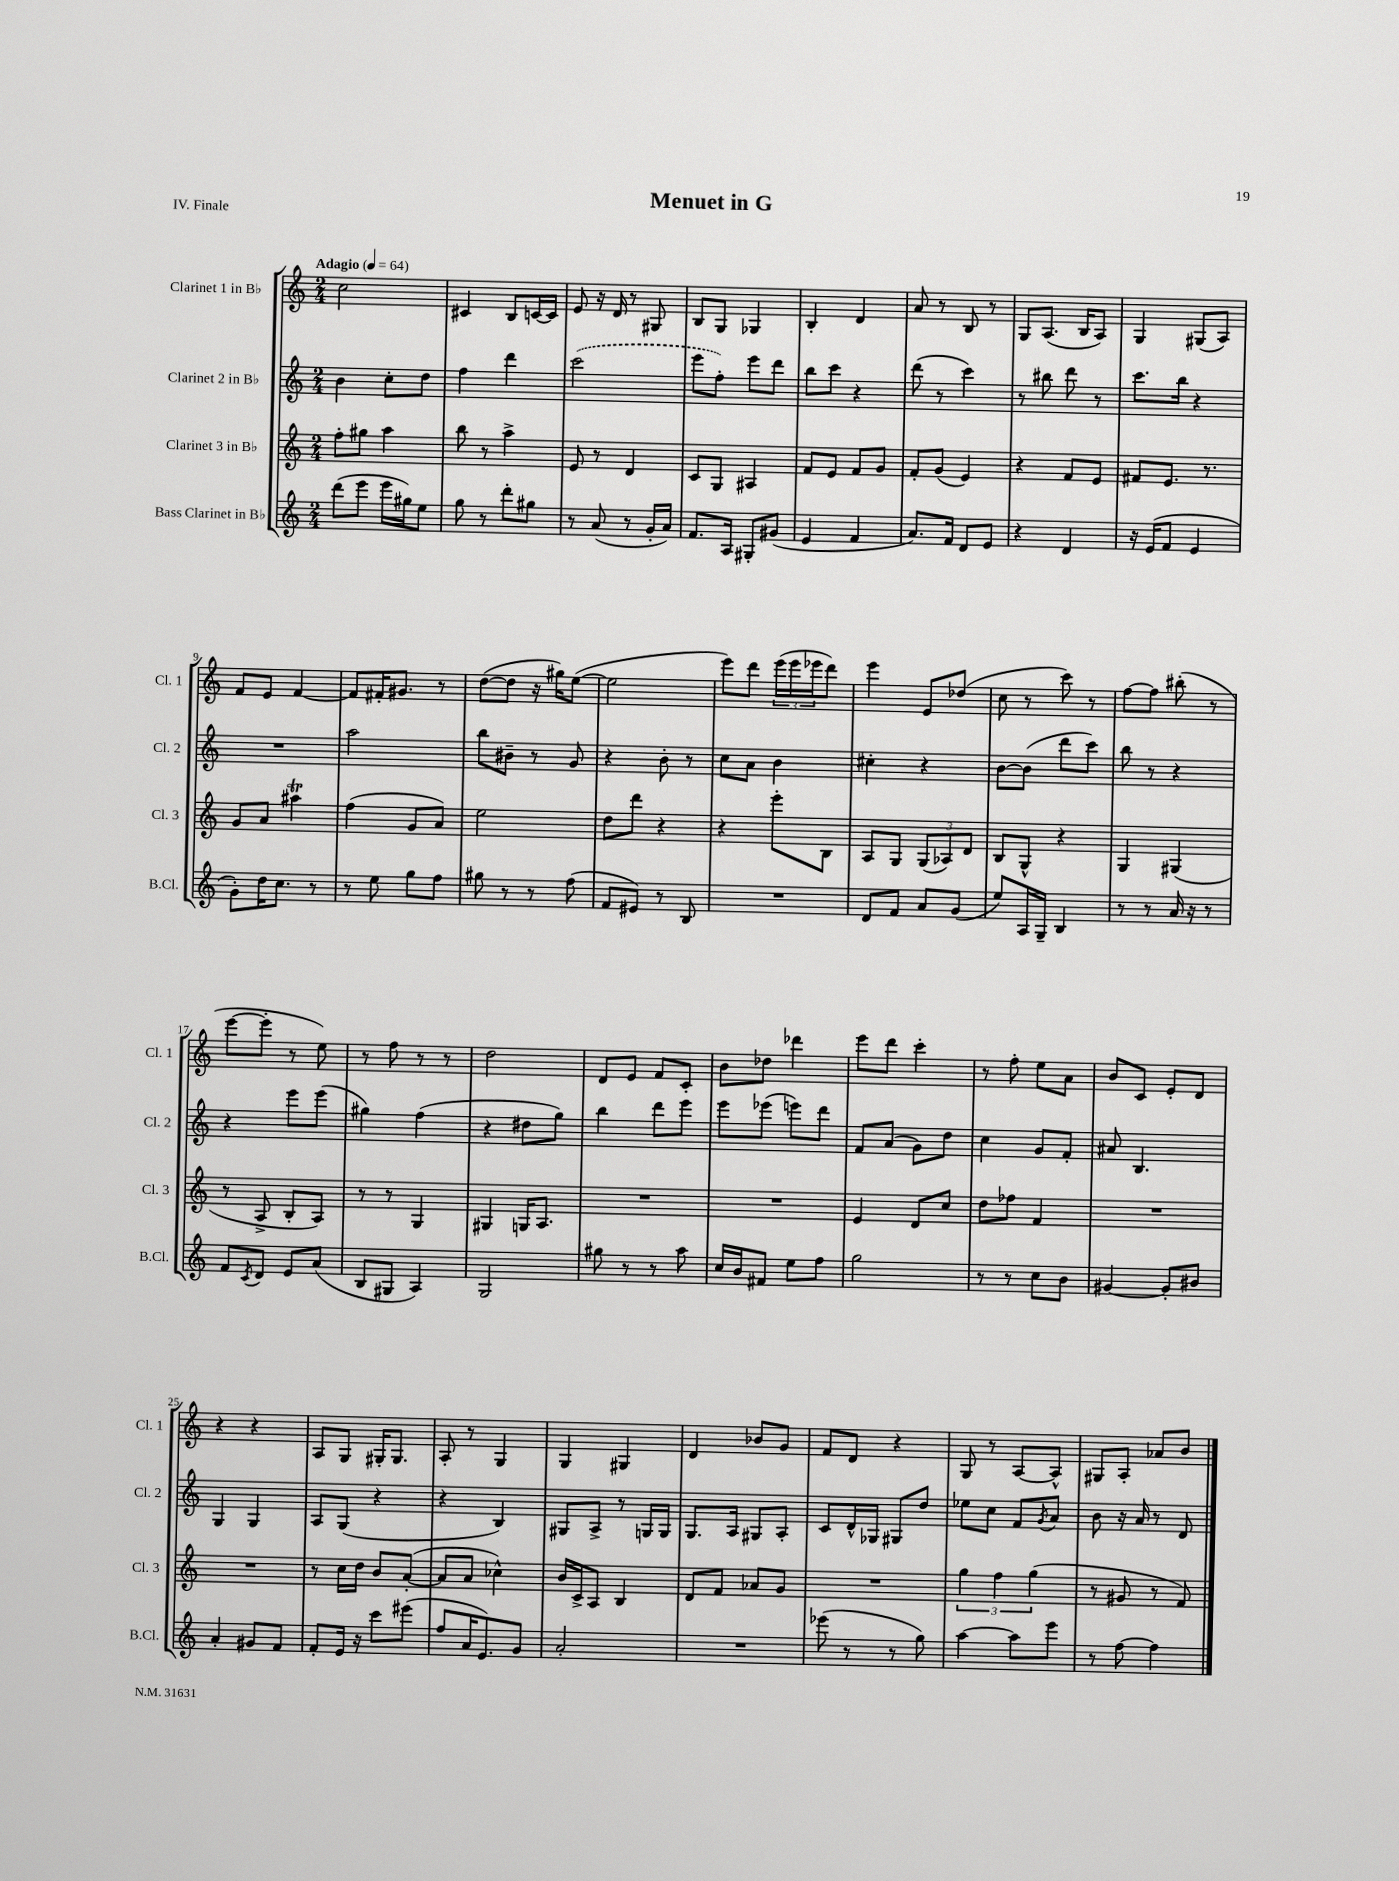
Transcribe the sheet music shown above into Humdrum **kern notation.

**kern	**kern	**kern	**kern
*staff4	*staff3	*staff2	*staff1
*clefG2	*clefG2	*clefG2	*clefG2
*k[]	*k[]	*k[]	*k[]
*M2/4	*M2/4	*M2/4	*M2/4
*MM64	*MM64	*MM64	*MM64
(8ddd	8ff'	4b	2cc
8eee	8gg#	.	.
16eee	4aa	8cc'	.
16gg#)	.	.	.
8ee	.	8dd	.
=	=	=	=
8gg	8bb	4ff	4c#
8r	8r	.	.
8ddd'	4aa^	4ddd	8B
8gg#	.	.	[16c
.	.	.	16c]
=	=	=	=
8r	8e	(2ccc	8e
(8a	8r	.	16r
.	.	.	16d
8r	4d	.	8r
16g'	.	.	8G#
16a)	.	.	.
=	=	=	=
8.f	8c	8eee	8B
.	8G	8ff')	8G
16A	.	.	.
8G#'	4A#	8eee	4G-
(8g#	.	8ddd	.
=	=	=	=
4e	8f	8bb	4B'
.	8e	8ccc	.
4f	8f	4r	4d
.	8g	.	.
=	=	=	=
8.a)	8f'	(8ddd	8a
.	(8g	8r	8r
16f	.	.	.
8d	4e)	4ccc)	8B
8e	.	.	8r
=	=	=	=
4r	4r	8r	8G
.	.	8bb#	(8.A
4d	8f	8ddd	.
.	.	.	16B
.	8e	8r	8A)
=	=	=	=
16r	8f#	8.ccc	4G
(16e	.	.	.
8f	8.e	.	.
.	.	16bb	.
4e	.	4r	(8G#
.	8.r	.	.
.	.	.	8A)
=	=	=	=
8g')	8g	2r	8f
16dd	8a	.	8e
8.cc	.	.	.
.	4aa#	.	[4f
8r	.	.	.
=	=	=	=
8r	(4ff	2aa	8f]
8ee	.	.	16f#'
.	.	.	8.g#
8gg	8g	.	.
8ff	8a)	.	8r
=	=	=	=
8gg#	2ee	8bb	([8dd
8r	.	8b#~	8dd]
8r	.	8r	16r
.	.	.	16gg#)
(8ff	.	8g	([8ee
=	=	=	=
8f	8dd	4r	2ee]
8e#)	8ddd	.	.
8r	4r	8b'	.
8B	.	8r	.
=	=	=	=
2r	4r	8cc	8eee)
.	.	8a	8ddd
.	8eee'	4b	(24eee
.	.	.	24eee
.	.	.	24eee-
.	8B	.	8ddd)
=	=	=	=
8d	8A	4cc#'	4eee
8f	8G	.	.
8a	(12G	4r	8e
.	12A-)	.	.
(8g	.	.	(8dd-
.	12d	.	.
=	=	=	=
8ee)	8B	[8b	8cc
16A	8G^^	(8b]	8r
16G~	.	.	.
4B	4r	8ddd	8ccc)
.	.	8ccc)	8r
=	=	=	=
8r	4G	8bb	[8ff
8r	.	8r	8ff]
16a	(4G#	4r	(8bb#'
16r	.	.	.
8r	.	.	8r
=	=	=	=
8f	8r	4r	[8eee
8qc	.	.	.
8d	8A^	.	8eee']
8e	8B'	8eee	8r
(8a	8A)	(8eee	8ee)
=	=	=	=
8B	8r	4gg#)	8r
8G#	8r	.	8ff
4A)	4G	(4ff	8r
.	.	.	8r
=	=	=	=
2G	4G#	4r	2dd
.	16G	8dd#	.
.	8.A	.	.
.	.	8gg)	.
=	=	=	=
8gg#	2r	4bb	8d
8r	.	.	8e
8r	.	8ddd	8f
8aa	.	8eee	8c'
=	=	=	=
16cc	2r	8eee	8b
16b	.	.	.
8f#	.	(8eee-	8dd-
8ee	.	8eee)	4ddd-
8ff	.	8ddd	.
=	=	=	=
2gg	4e	8f	8eee
.	.	(8a	8ddd
.	8d	8g)	4ccc'
.	8cc	8dd	.
=	=	=	=
8r	8dd	4cc	8r
8r	8ff-	.	8ff'
8cc	4f	8g	8ee
8b	.	8f'	8a
=	=	=	=
[4g#	2r	8a#	8b
.	.	4.B	8c
8g#']	.	.	8e'
8b#	.	.	8d
=	=	=	=
4a'	2r	4G	4r
8g#	.	4G	4r
8f	.	.	.
=	=	=	=
8f'	8r	8A	8A
16e	16cc	(8G	8G
16r	16dd	.	.
8ccc	8b	4r	16G#'
.	.	.	8.G#
(8eee#	([8a'	.	.
=	=	=	=
8ff	8a]	4r	8A'
16a	8a	.	8r
8.e)	.	.	.
.	4cc-^^)	4B)	4G
8g	.	.	.
=	=	=	=
2a'	16b	8G#	4G
.	16c^	.	.
.	8A	8A^	.
.	4B	8r	4G#
.	.	16G	.
.	.	16G	.
=	=	=	=
2r	8d	8.G	4d
.	8f	.	.
.	.	16A	.
.	8a-	8G#	8b-
.	8g	8A'	8g
=	=	=	=
(8eee-	2r	8c	8f
8r	.	16d^^	8d
.	.	16G-	.
8r	.	8G#	4r
8gg)	.	8dd	.
=	=	=	=
[4aa	6gg	8ee-	8G
.	.	8cc	8r
.	6ff	.	.
8aa]	.	8f	[8A
.	(6gg	.	.
.	.	8qg	.
8eee	.	8a	8A^^]
=	=	=	=
8r	8r	8b	8G#
[8ff	8g#	16r	8A'
.	.	16a	.
4ff]	8r	8r	8a-
.	8f)	8d	8b
==	==	==	==
*-	*-	*-	*-
